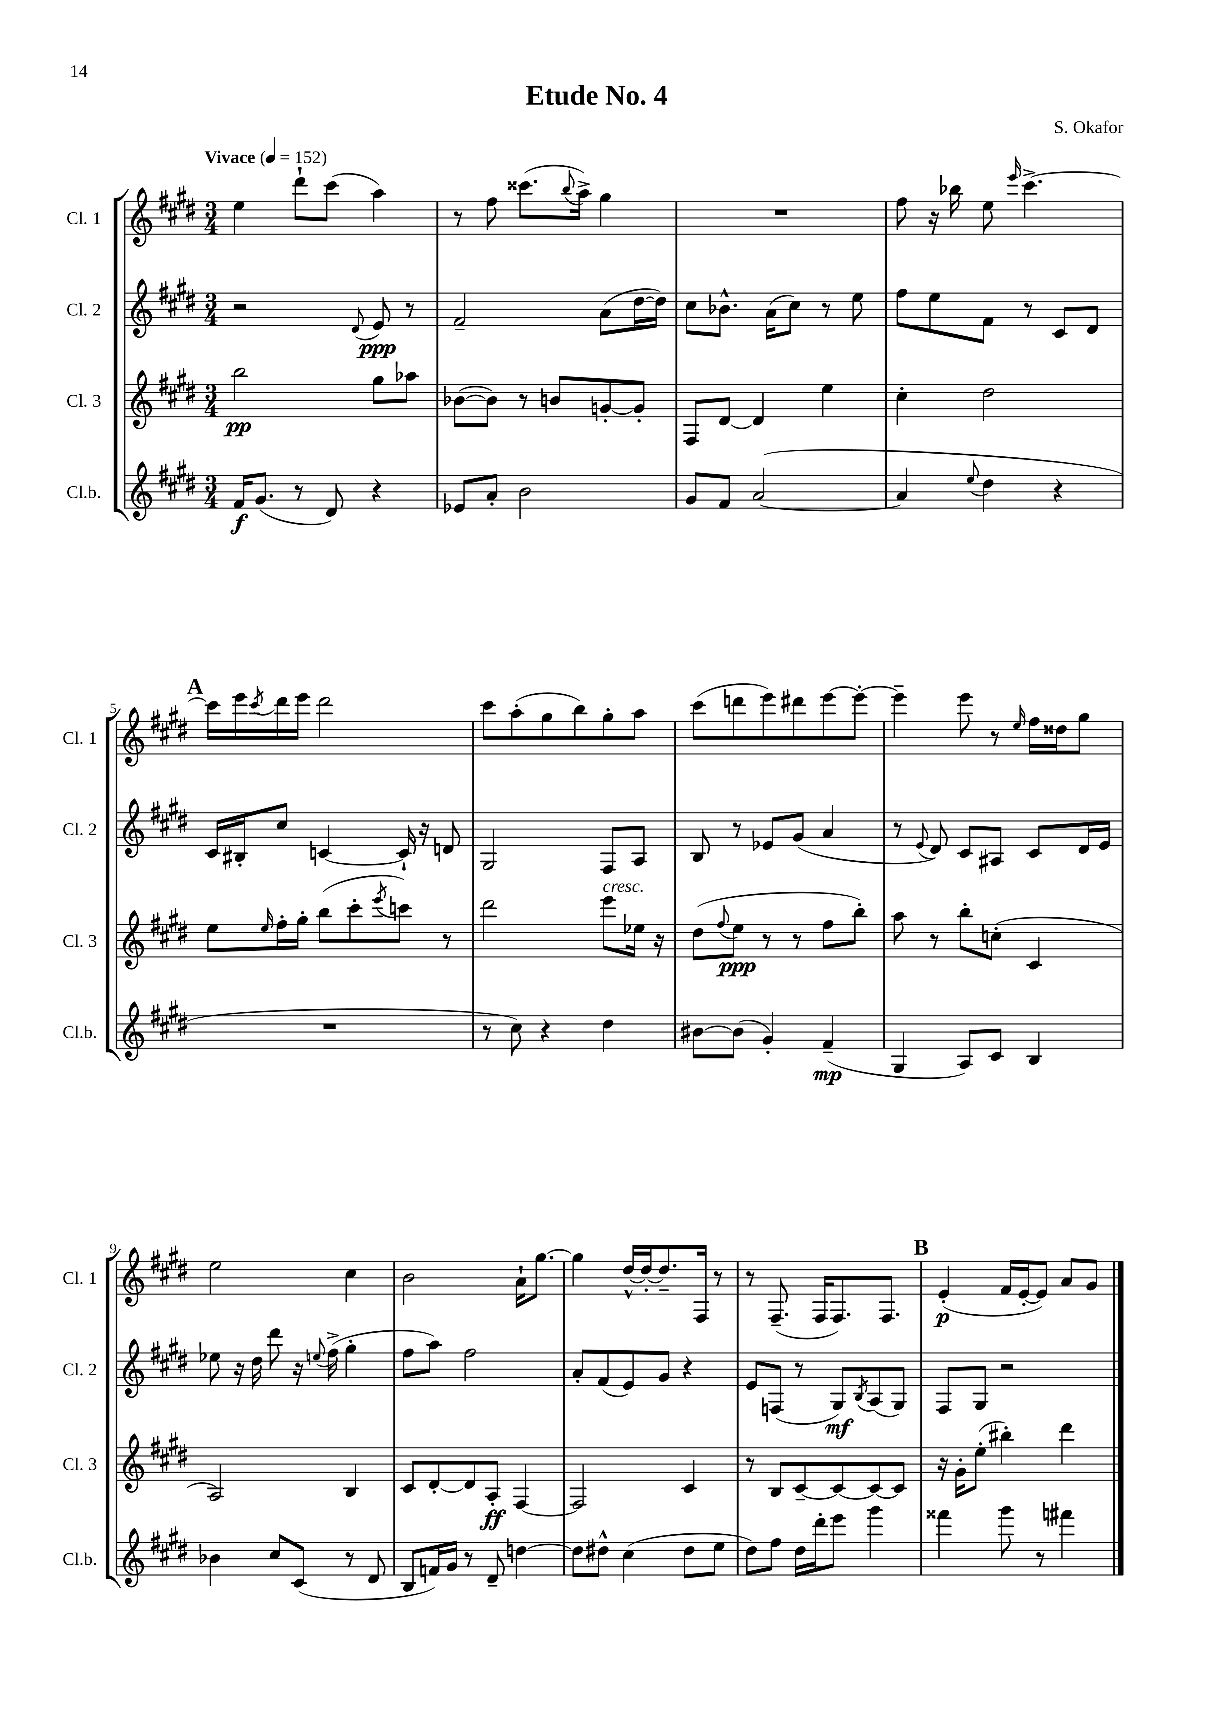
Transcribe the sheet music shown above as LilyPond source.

\header { title = "Etude No. 4" composer = "S. Okafor" }
<<
\new StaffGroup <<
\new Staff = "s0" \with { instrumentName = "Cl. 1" shortInstrumentName = "Cl. 1" } {
    \clef treble \key e \major \numericTimeSignature \time 3/4 \tempo "Vivace" 4 = 152
    e''4 dis'''8-! cis'''8( a''4) |
    r8 fis''8 cisis'''8.( \appoggiatura { b''8 } a''16->) gis''4 |
    R2. |
    fis''8 r16 bes''16 e''8 \grace { e'''16 } cis'''4.~-> |
    \mark \markup { \bold "A" } cis'''16 e'''16 \acciaccatura { cis'''8 } dis'''16 e'''16 dis'''2 |
    cis'''8 a''8-.( gis''8 b''8) gis''8-. a''8 |
    cis'''8( d'''8 e'''8) dis'''8 e'''8~ e'''8~-. |
    e'''4-- e'''8 r8 \grace { e''16 } fis''16 disis''16 gis''8 |
    e''2 cis''4 |
    b'2 a'16-! gis''8.~ |
    gis''4 dis''16~-^ dis''16~-. dis''8.-- fis16 r8 |
    r8 fis8.--( fis16 fis8.) fis8. |
    \mark \markup { \bold "B" } e'4-.\p( fis'16 e'16~-. e'8) a'8 gis'8 \bar "|." |
}
\new Staff = "s1" \with { instrumentName = "Cl. 2" shortInstrumentName = "Cl. 2" } {
    \clef treble \key e \major \numericTimeSignature \time 3/4
    r2 \appoggiatura { dis'8 } e'8\ppp r8 |
    fis'2-- a'8( dis''16~ dis''16) |
    cis''8 bes'8.-^ a'16( cis''8) r8 e''8 |
    fis''8 e''8 fis'8 r8 cis'8 dis'8 |
    \mark \markup { \bold "A" } cis'16 bis16-. cis''8 c'4~ c'16-! r16 d'8 |
    gis2 fis8 a8 |
    b8 r8 ees'8 gis'8( a'4 |
    r8 \appoggiatura { e'8 } dis'8) cis'8 ais8 cis'8 dis'16 e'16 |
    ees''8 r16 dis''16 dis'''8 r16 \appoggiatura { e''8 } fis''16->( gis''4-. |
    fis''8 a''8) fis''2 |
    a'8-. fis'8( e'8) gis'8 r4 |
    e'8 f8( r8 gis8\mf) \acciaccatura { b8 } a8( gis8) |
    \mark \markup { \bold "B" } fis8 gis8 r2 \bar "|." |
}
\new Staff = "s2" \with { instrumentName = "Cl. 3" shortInstrumentName = "Cl. 3" } {
    \clef treble \key e \major \numericTimeSignature \time 3/4
    b''2\pp gis''8 aes''8 |
    bes'8~( bes'8) r8 b'8 g'8~-. g'8-. |
    fis8 dis'8~ dis'4 e''4 |
    cis''4-. dis''2 |
    \mark \markup { \bold "A" } e''8 \grace { e''16 } fis''16-. gis''16-. b''8( cis'''8-. \acciaccatura { e'''8 } c'''8) r8 |
    dis'''2 e'''8^\markup { \italic "cresc." } ees''16 r16 |
    dis''8( \appoggiatura { fis''8 } e''8\ppp r8 r8 fis''8 b''8-.) |
    a''8 r8 b''8-. c''8-.( cis'4 |
    a2) b4 |
    cis'8 dis'8~-. dis'8 a8-.\ff fis4~ |
    fis2 cis'4 |
    r8 b8 cis'8~-- cis'8~ cis'8~ cis'8 |
    \mark \markup { \bold "B" } r16 gis'16-. e''8-.( bis''4-.) dis'''4 \bar "|." |
}
\new Staff = "s3" \with { instrumentName = "Cl.b." shortInstrumentName = "Cl.b." } {
    \clef treble \key e \major \numericTimeSignature \time 3/4
    fis'16\f gis'8.( r8 dis'8) r4 |
    ees'8 a'8-. b'2 |
    gis'8 fis'8 a'2~( |
    a'4 \appoggiatura { e''8 } dis''4 r4 |
    \mark \markup { \bold "A" } R2. |
    r8 cis''8) r4 dis''4 |
    bis'8~ bis'8( gis'4-.) fis'4--\mp( |
    gis4 a8) cis'8 b4 |
    bes'4 cis''8 cis'8( r8 dis'8 |
    b8 f'16) gis'16 r8 dis'8-- d''4~ |
    d''8 dis''8-^ cis''4( dis''8 e''8 |
    dis''8) fis''8 dis''16 dis'''16-. e'''8 gis'''4 |
    \mark \markup { \bold "B" } fisis'''4 gis'''8 r8 fis'''4 \bar "|." |
}
>>
>>
